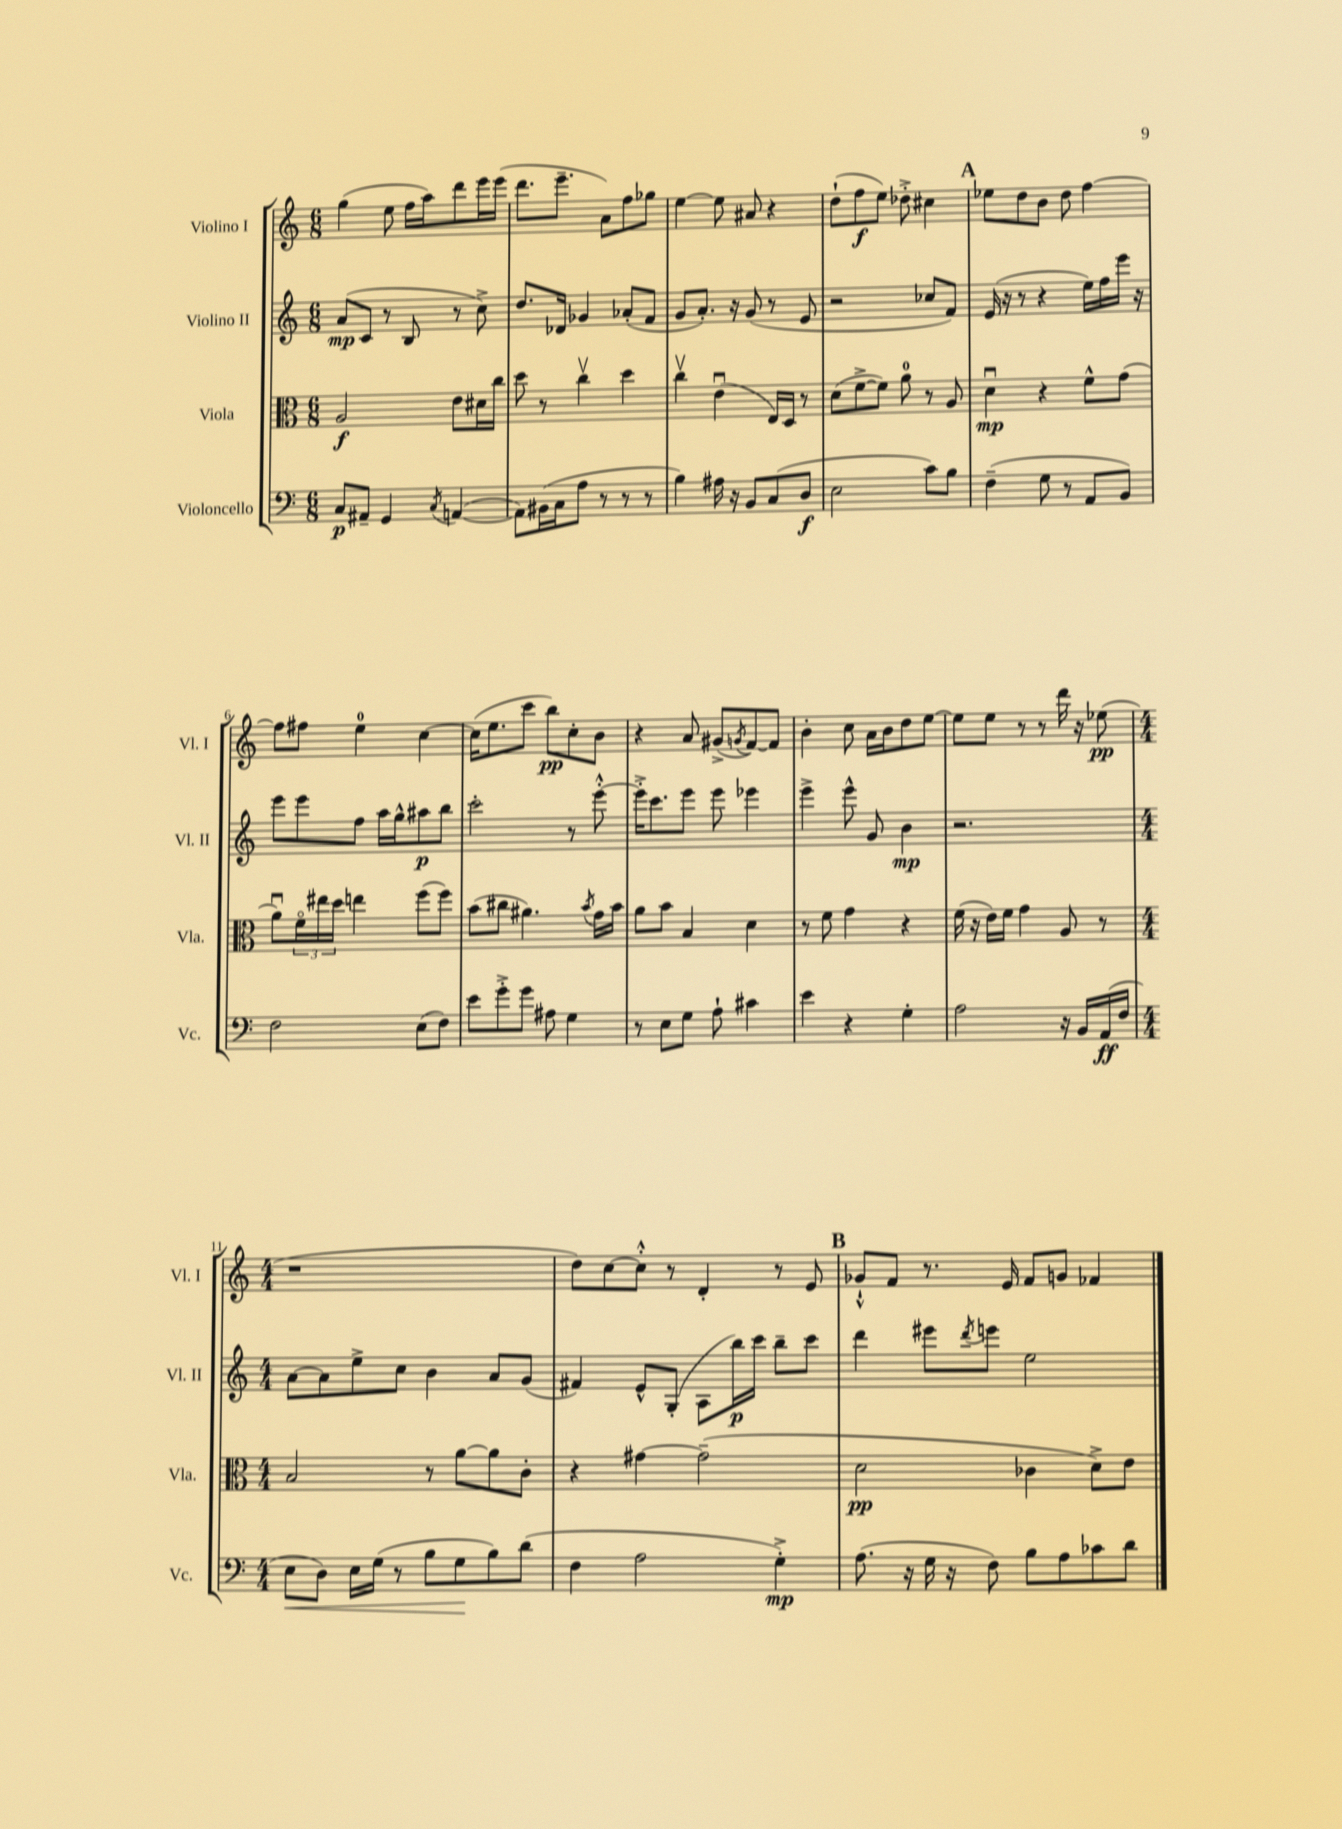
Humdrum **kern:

**kern	**kern	**kern	**kern
*staff4	*staff3	*staff2	*staff1
*clefF4	*clefC3	*clefG2	*clefG2
*k[]	*k[]	*k[]	*k[]
*M6/8	*M6/8	*M6/8	*M6/8
8C/L	2A/	(8a/L	(4gg\
8AA#~/J	.	8c/J	.
4GG/	.	8r	8ee\
.	.	8B/	16ff\LL
.	.	.	16aa\J)
8qC/	.	.	.
([4AA/	8e\L	8r	8ddd\
.	16d#\L	8cc^\)	16eee\L
.	16cc\JJ	.	(16eee\JJ
=	=	=	=
8AA\]L)	8dd\	8.dd/L	8.ddd\L
(16BB#\L	8r	.	.
16C\J	.	16d-/Jk	8.eee~\J
8A\J	4ccv\	4g-/	.
8r	.	.	8a\L)
8r	4dd\	(8a-'/L	8ff\
8r	.	8f/J	8gg-\J
=	=	=	=
4B\)	4ccv\	8g/L	[4ee\
.	.	8.a'/J)	.
16A#\	(4eu\	.	8ee\]
16r	.	16r	.
8BB/L	.	(8g/	8a#/
(8C/	16E/LL)	8r	4r
.	16D/JJ	.	.
8D/J	8r	8e/	.
=	=	=	=
2E\	(8d\L	2r	(8dd`\L
.	[8f^\	.	8ff\
.	8f\]J)	.	8ee\J)
.	8a\	.	8dd-'^\
8c\L)	8r	8cc-/L	4cc#\
8B\J	8A/	8f/J)	.
=	=	=	=
(4F~\	4du\	(16e/	8ee-\L
.	.	16r	.
.	.	8r	8dd\
8G\	4r	4r	8b\J
8r	.	.	8dd\
8AA/L	8f^^\L	16ee\LL)	[4ff\
.	.	16ff\	.
8BB/J)	(8g\J	16eee\JJ	.
.	.	16r	.
=	=	=	=
2F\	8au\L)	8eee\L	8ff\]L
.	24fo\L	8eee\	8ff#\J
.	24ee#\	.	.
.	24dd\JJ	.	.
.	4ee\	8ff\J	4ee\
.	.	16aa\LL	.
.	.	16gg^^\J	.
(8E\L	(8ff\L	8aa#\	[4cc\
8F\J)	8ff\J)	8bb\J	.
=	=	=	=
8e\L	(8b\L	2ccc'\	(16cc\]LK
.	.	.	8.ee\
8g'^\	8cc#\J	.	.
8g\J	4.a#\)	.	8ccc\J
8A#\	.	.	8bb\L)
4G\	.	8r	8cc'\
.	8qb/	.	.
.	16g\LL	[8eee'^^\	8b\J
.	16b\JJ	.	.
=	=	=	=
8r	8a\L	16eee'^\]LK	4r
.	.	8.ccc\	.
8E\L	8b\J	.	.
8G\J	4B/	8eee\J	8a/
8A`\	.	8eee\	(8g#^/L
.	.	.	8qg/
4c#\	4d\	4eee-\	[8f/)
.	.	.	8f/]J
=	=	=	=
4e\	8r	4eee^\	4b'\
.	8f\	.	.
4r	4g\	8eee^^\	8cc\
.	.	8g/	16a\LL
.	.	.	16b\J
4G'\	4r	4b\	8dd\
.	.	.	[8ee\J
=	=	=	=
2A\	(16f\	2.r	8ee\]L
.	16r	.	.
.	16e\LL)	.	8ee\J
.	16f\JJ	.	.
.	4g\	.	8r
.	.	.	8r
16r	8A/	.	16ddd\
16BB/LL	.	.	16r
(16AA/	8r	.	(8ee-\
16F/JJ	.	.	.
=	=	=	=
*M4/4	*M4/4	*M4/4	*M4/4
8E\L	2B/	[8a\L	1r
8D\J)	.	8a\]	.
16E\LL	.	8ee^\	.
(16G\JJ	.	.	.
8r	.	8cc\J	.
8B\L	8r	4b\	.
8G\	[8a\L	.	.
8B\)	8a\]	8a/L	.
(8d\J	8c'\J	(8g/J	.
=	=	=	=
4F\	4r	4f#/)	8dd\L)
.	.	.	[8cc\
2A\	[4g#\	8e^^/L	8cc'^^\]J
.	.	(8G'/J	8r
.	(2g#~\]	8A\L	4d'/
.	.	16bb\L)	.
.	.	16ccc\JJ	.
4G'^\)	.	8bb~\L	8r
.	.	8ccc\J	8e/
=	=	=	=
(8.A\	2d\	4ddd\	8g-`^^/L
.	.	.	8f/J
16r	.	.	.
16G\	.	8eee#\L	8.r
16r	.	.	.
.	.	8qddd/	.
8F\)	.	8eee\J	.
.	.	.	16e/
8B\L	4c-\	2ee\	8f/L
8A\	.	.	8g/J
8c-\	8d^\L)	.	4f-/
8d\J	8e\J	.	.
==	==	==	==
*-	*-	*-	*-
